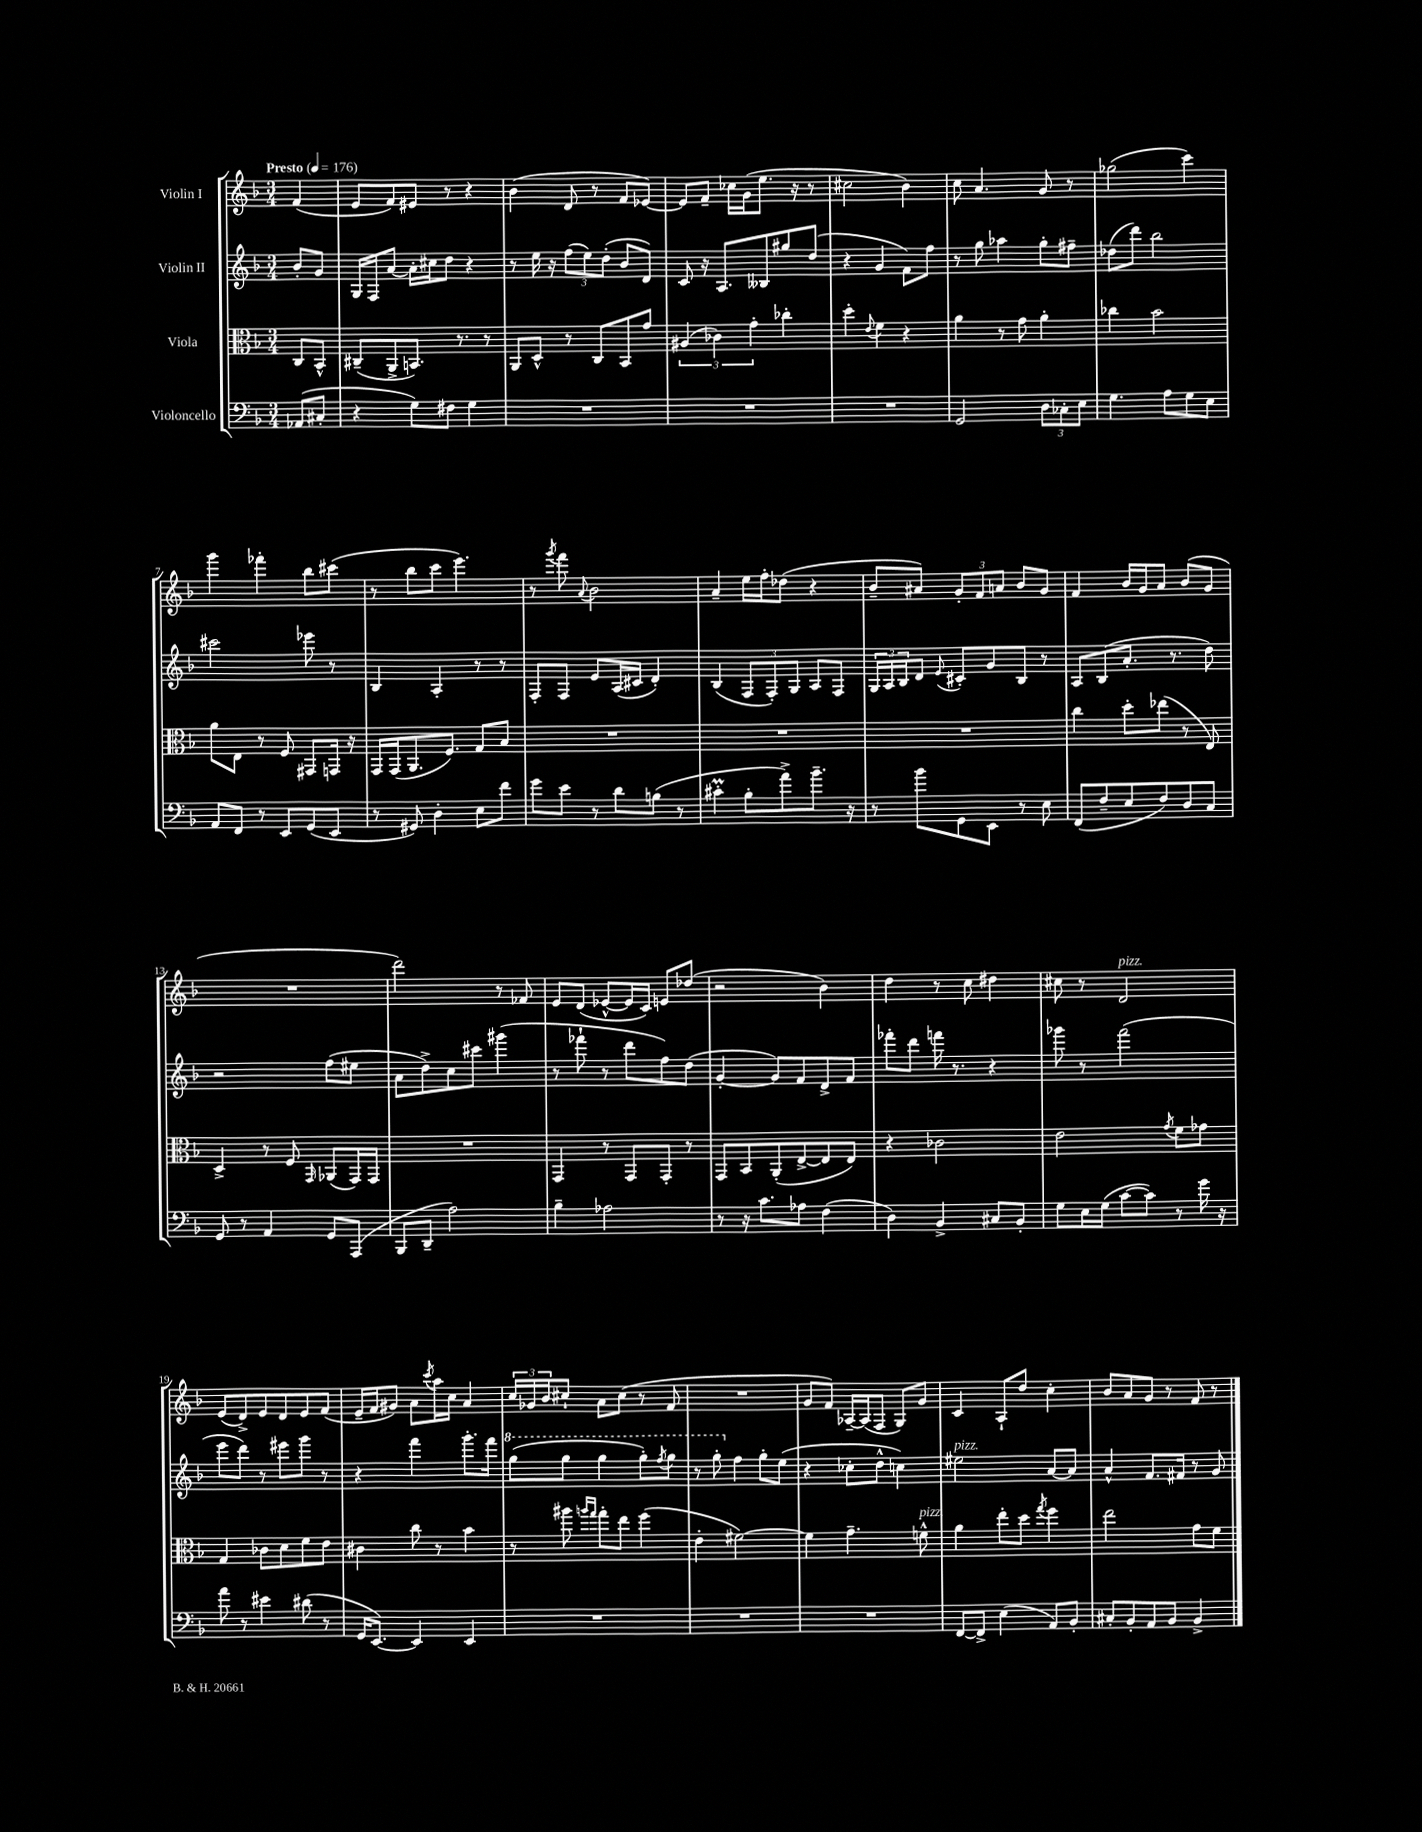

**kern	**kern	**kern	**kern
*staff4	*staff3	*staff2	*staff1
*clefF4	*clefC3	*clefG2	*clefG2
*k[b-]	*k[b-]	*k[b-]	*k[b-]
*M3/4	*M3/4	*M3/4	*M3/4
*MM176	*MM176	*MM176	*MM176
(8AA-	8C	8b-'	(4f
8C#'	8BB-^^	8g	.
=	=	=	=
4r	(8C#~	16G	8e
.	.	16F	.
.	8AA^	[8a	8f)
8G)	8.BB)	16a']	8e#
.	.	16cc#	.
8F#	.	8dd	8r
.	8.r	.	.
4G	.	4r	4r
.	8r	.	.
=	=	=	=
2.r	8AA	8r	(4b-
.	8D^^	16ee	.
.	.	16r	.
.	8r	(12ff	8d
.	.	12ee)	.
.	8C	.	8r
.	.	(12dd'	.
.	8BB-	8b-	8f
.	8g	8d)	[8e-)
=	=	=	=
2.r	(6A#	8c	8e-]
.	.	16r	8f~
.	6c-)	.	.
.	.	8.A	.
.	.	.	16cc-
.	.	.	(16g
.	6g'	.	.
.	.	8B--	8.ee
.	4cc-'	8gg#	.
.	.	.	16r
.	.	(8dd	8r
=	=	=	=
2.r	4dd'	4r	2cc#
.	8qqe	.	.
.	4f	4g	.
.	4r	8f)	4b-)
.	.	8ff	.
=	=	=	=
2GG	4a	8r	8cc
.	.	8gg	4.a
.	8r	4aa-	.
.	8g	.	.
12D	4a'	8gg'	8g
12C-'	.	.	.
.	.	8ff#~	8r
12E	.	.	.
=	=	=	=
4.G	4cc-	(8dd-	(2gg-
.	.	8ddd)	.
.	2b-	2bb-	.
8A	.	.	.
8G	.	.	4ccc)
8E	.	.	.
=	=	=	=
8AA	8a	2ccc#	4ggg
8FF	8E	.	.
8r	8r	.	4fff-'
8EE	8F	.	.
(8GG	8GG#	8eee-	8bb-
8EE	16GG	8r	(8ccc#
.	16r	.	.
=	=	=	=
8r	16GG	4B-	8r
.	(16GG	.	.
8GG#)	8.AA	.	8bb-
4D'	.	4A'	8ccc
.	8.F)	.	.
.	.	.	4.eee)
8E	8G	8r	.
8f	8B-	8r	.
=	=	=	=
8g	2.r	8F'	8r
.	.	.	8qggg
8e	.	8F	8fff
.	.	.	8qqa
8r	.	8e	2b-
8d	.	(16A	.
.	.	16c#	.
(8B	.	4d')	.
8r	.	.	.
=	=	=	=
4c#'	2.r	(4B-	4a~
8B-'	.	12F	16ee
.	.	.	16ff'
.	.	12F')	.
8a^)	.	.	(8dd-
.	.	12G	.
8.b-~	.	8A	4r
.	.	8F	.
16r	.	.	.
=	=	=	=
8r	2.r	24G	8b-~
.	.	24A	.
.	.	24B-	.
8b-	.	8d	8a#)
.	.	8qqe	.
8GG	.	8c#'	12g'
.	.	.	12f
8EE	.	8g	.
.	.	.	12a
8r	.	8B-	8b-
8E	.	8r	8g
=	=	=	=
(8FF	4cc	8A	4f
8F~	.	(8B-	.
8E	8dd'	8.a'	16b-
.	.	.	16g
8F)	(8ee-	.	8a
.	.	8.r	.
8D	8r	.	(8b-
8C	8E)	8dd)	8g
=	=	=	=
8GG	4D^	2r	2.r
8r	.	.	.
4AA	8r	.	.
.	8F	.	.
.	16qqGG	.	.
8GG	(8AA-	(8ff	.
(8AAA	16GG)	8ee#	.
.	16GG	.	.
=	=	=	=
8BBB-	2.r	8a	2ddd)
8DD~	.	8dd^)	.
2A)	.	8cc	.
.	.	8ccc#	.
.	.	(4ggg#	8r
.	.	.	8f-
=	=	=	=
4B-~	4GG	8r	8e
.	.	8fff-`	(8d
2A-	8r	8r	[8e-^^
.	8GG	8ddd	16e-]
.	.	.	16c)
.	8GG'	8ff)	8e
.	8r	(8dd	(8dd-
=	=	=	=
8r	8GG	[4g'	2r
16r	8BB-	.	.
8.c	.	.	.
.	(8AA'	8g])	.
8A-	[8E^	8f	.
(4F	8E]	8d^	4b-)
.	8E)	8f	.
=	=	=	=
4D)	4r	8fff-'	4dd
.	.	8ddd	.
4BB-^	2c-	16fff	8r
.	.	8.r	.
.	.	.	8cc
8C#	.	4r	4dd#
8BB-'	.	.	.
=	=	=	=
8G	2e	8ggg-	8cc#
16E	.	8r	8r
(16G	.	.	.
[8c	.	(2fff	2d
8c])	.	.	.
.	8qg	.	.
8r	8f	.	.
16g	8g-	.	.
16r	.	.	.
=	=	=	=
8a	4G	8eee	(8e
8r	.	8ddd)	8d^)
4e#	8c-	8r	8e
.	8d	8eee#	8d
(8d#	8f	8ggg	8e
8r	8e	8r	(8f
=	=	=	=
16GG	4c#	4r	16e~
[8.EE)	.	.	16f
.	.	.	8g#)
4EE]	8cc	4fff	8a
.	.	.	8qccc
.	8r	.	16aa
.	.	.	16cc
4EE	4b-	8.ggg'	4a
.	.	16fff	.
=	=	=	=
2.r	8r	(8ggg	24cc
.	.	.	24g-
.	.	.	24b-
.	8aa#	8ggg	8cc#`
.	16qqaa	.	.
.	16qqgg	.	.
.	8gg'	4ggg	8a
.	8ee	.	(8cc#
.	(4ff	8ggg')	8r
.	.	8qfff	.
.	.	8ggg	8f
=	=	=	=
2.r	4e'	8r	2.r
.	.	8ggg'	.
.	[2f#)	4ff	.
.	.	8gg'	.
.	.	(8ee	.
=	=	=	=
2.r	4f#]	4r	8g
.	.	.	8f)
.	4.g~	8cc-'	[16A-~
.	.	.	(16A-]
.	.	8dd^^	8F
.	.	4cc)	8G)
.	8f^^	.	8g
=	=	=	=
[8FF	4a	2ee#	4c
8FF^]	.	.	.
(4E	8ee'	.	8A`
.	8dd	.	8dd
.	8qgg	.	.
8AA)	4ff	[8a	4cc'
8BB-'	.	8a]	.
=	=	=	=
8C#'	2ee	4a^^	8b-
8BB-'	.	.	8a
8AA	.	8.f	8g
8BB-	.	.	8r
.	.	16f#	.
4BB-^	8g	8r	8f
.	8f	8g	8r
==	==	==	==
*-	*-	*-	*-
